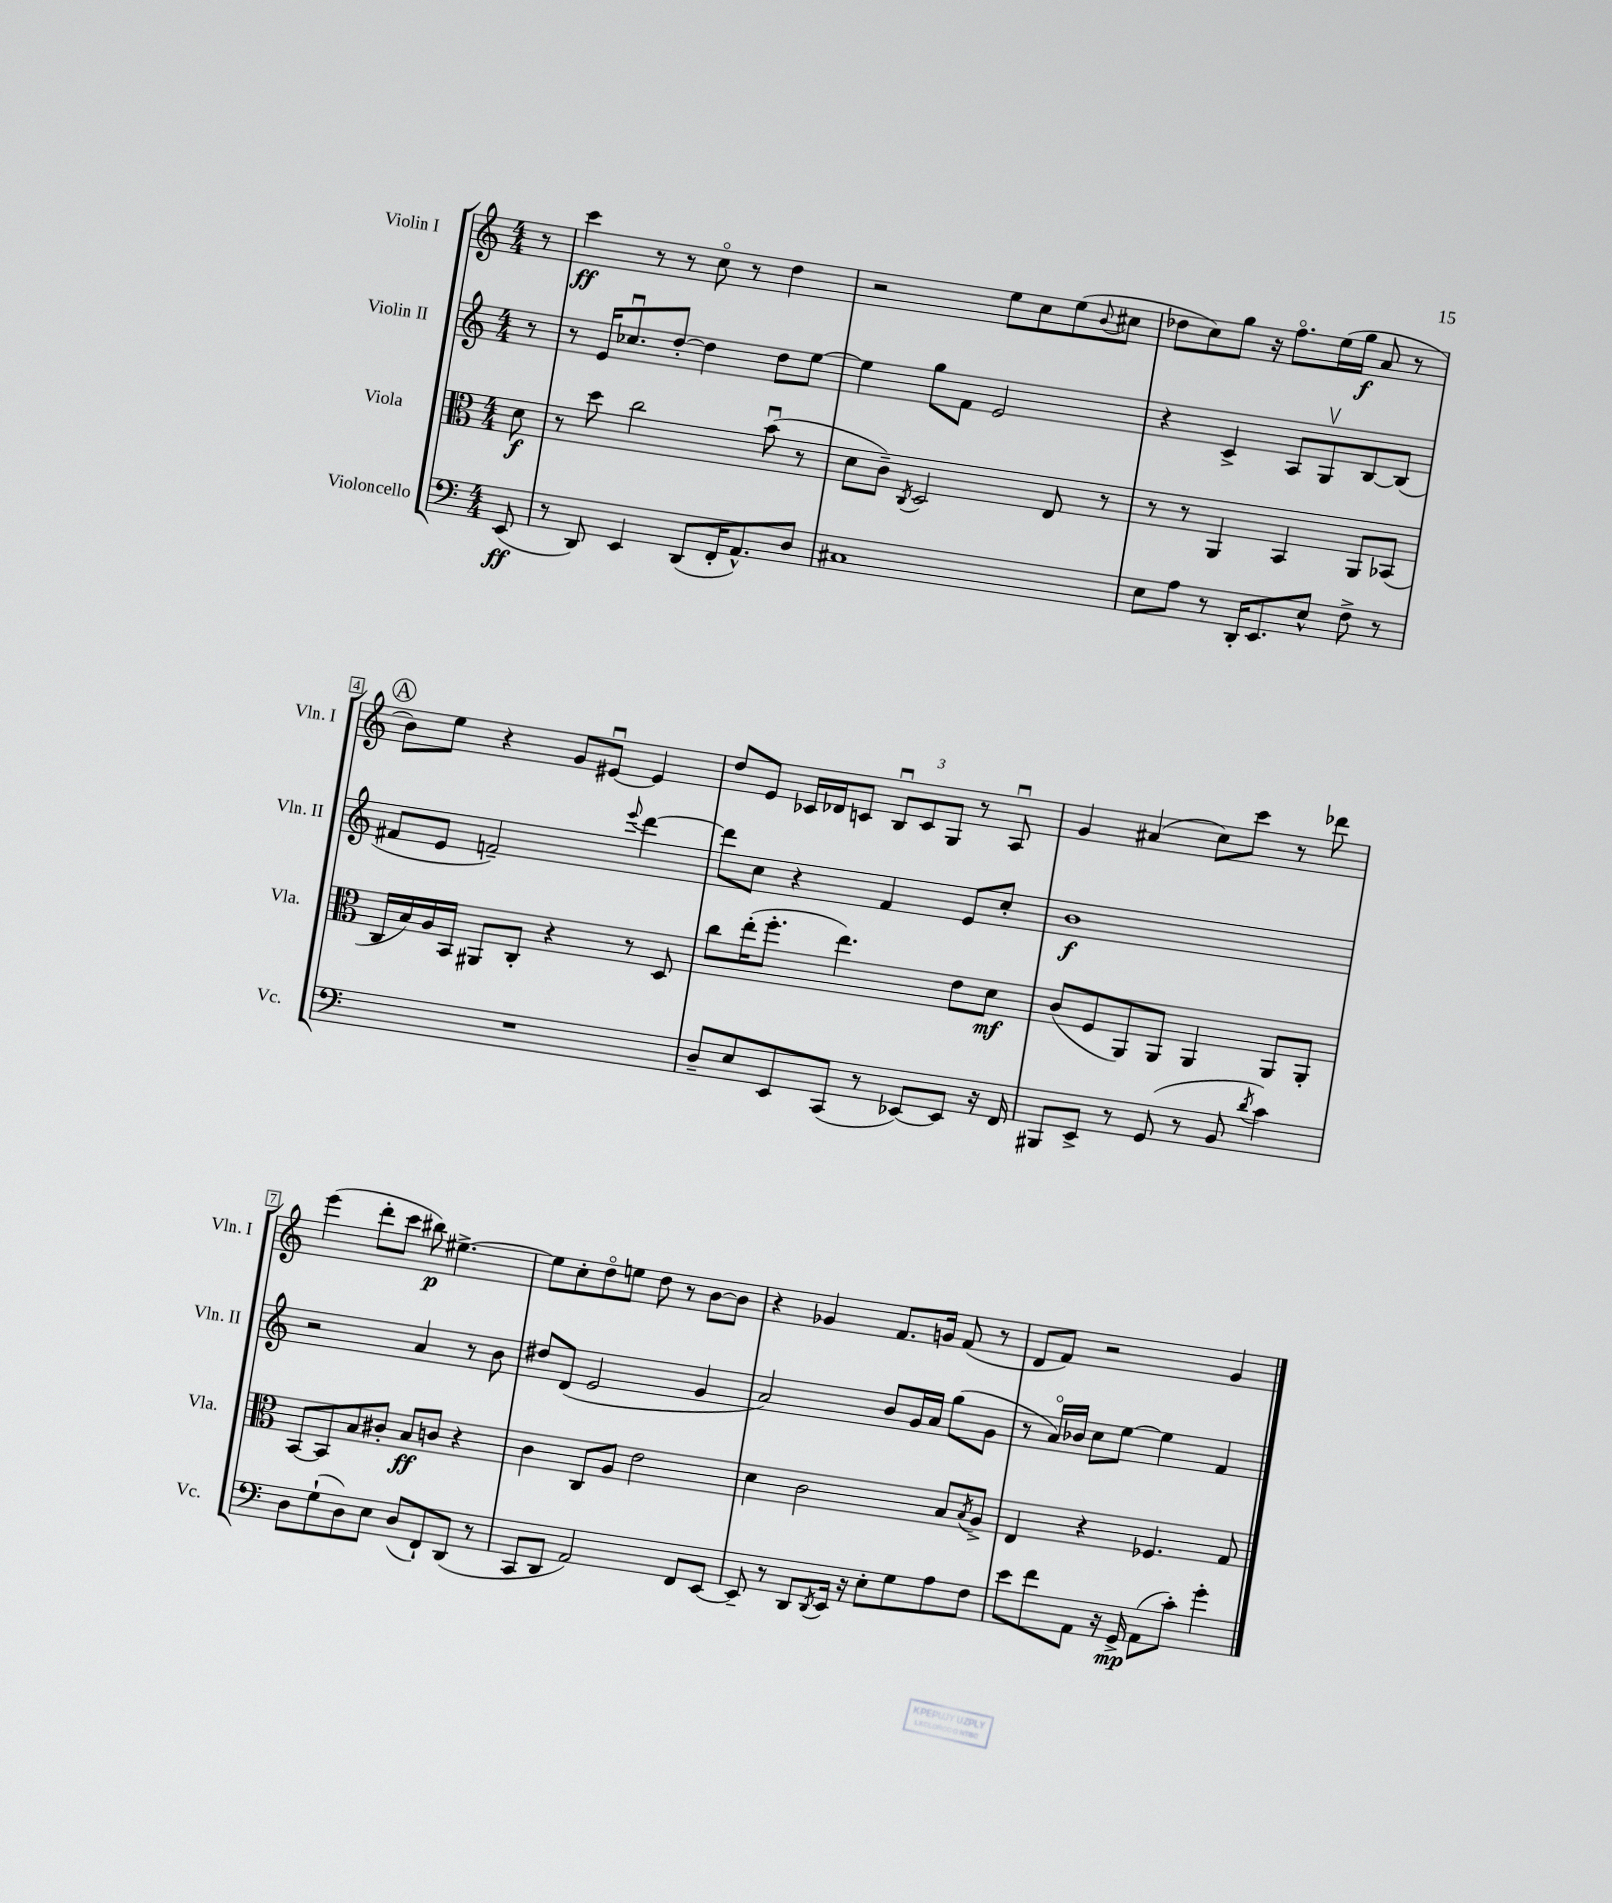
<<
\new StaffGroup <<
\new Staff = "s0" \with { instrumentName = "Violin I" shortInstrumentName = "Vln. I" } {
    \clef treble \key c \major \numericTimeSignature \time 4/4 \partial 8
    r8 |
    c'''4\ff r8 r8 c''8\flageolet r8 d''4 |
    r2 e''8 c''8 e''8( \appoggiatura { b'8 } cis''8 |
    des''8 c''8) g''8 r16 f''8.\flageolet e''16( g''16\f a'8 r8 |
    \mark \markup { \circle "A" } b'8) e''8 r4 g'8 eis'8~\downbow eis'4 |
    d''8 e'8 ces'16 des'16 c'8 \tuplet 3/2 { b8\downbow c'8 g8 } r8 a8\downbow |
    g'4 ais'4( c''8) c'''8 r8 des'''8 |
    e'''4( d'''8-. c'''8 bis''8\p) eis''4.~-> |
    eis''8 c''8-. d''8\flageolet e''8 d''8 r8 b'8~ b'8 |
    r4 ges'4 f'8. g'16 f'8( r8 |
    d'8 f'8) r2 g'4 \bar "|." |
}
\new Staff = "s1" \with { instrumentName = "Violin II" shortInstrumentName = "Vln. II" } {
    \clef treble \key c \major \numericTimeSignature \time 4/4 \partial 8
    r8 |
    r8 e'16 ces''8.\downbow d''8~-. d''4 d''8 e''8~ |
    e''4 g''8 f'8 e'2 |
    r4 c'4-> a8 g8\upbow b8~ b8( |
    \mark \markup { \circle "A" } fis'8 e'8 f'2--) \appoggiatura { e'''8 } d'''4~ |
    d'''8 c''8 r4 f'4 e'8 c''8-. |
    b'1\f |
    r2 a'4 r8 b'8 |
    dis''8 d'8( e'2 g'4 |
    a'2) b'8 g'16 a'16 g''8( g'8 |
    r8 a'16\flageolet) bes'16 c''8 e''8~ e''4 f'4 \bar "|." |
}
\new Staff = "s2" \with { instrumentName = "Viola" shortInstrumentName = "Vla." } {
    \clef alto \key c \major \numericTimeSignature \time 4/4 \partial 8
    d'8\f |
    r8 d''8 c''2 b'8\downbow( r8 |
    d'8 c'8--) \acciaccatura { c8 } d2 e8 r8 |
    r8 r8 a,4 b,4 a,8 bes,8( |
    \mark \markup { \circle "A" } c16 b16) a16 b,16 ais,8 c8-. r4 r8 d8 |
    c''8 e''16-.( f''8.-. e''4.) e'8 d'8\mf |
    c'8( f8 a,8) a,8 a,4 a,8 a,8-. |
    b,8~ b,8 b8 cis'8-. b8\ff c'8 r4 |
    c'4 c8 a8 e'2 |
    d'4 c'2 b8 \acciaccatura { b8 } a8-> |
    e4 r4 fes4. g8 \bar "|." |
}
\new Staff = "s3" \with { instrumentName = "Violoncello" shortInstrumentName = "Vc." } {
    \clef bass \key c \major \numericTimeSignature \time 4/4 \partial 8
    e,8\ff( |
    r8 d,8) e,4 d,8( f,16-. a,8.-^) d8 |
    cis1 |
    e8 a8 r8 d,16-. e,8. e8-^ f8-> r8 |
    \mark \markup { \circle "A" } R1 |
    d8-- e8 e,8 c,8( r8 ees,8~) ees,8 r16 f,16 |
    bis,,8 e,8-> r8 g,8( r8 b,8 \acciaccatura { d'8 } c'4) |
    d8 g8-!( d8) e8 d8( f,8-!) d,8( r8 |
    c,8 d,8 a,2) f,8 e,8~ |
    e,8-- r8 d,8 \acciaccatura { d,8 } e,16 r16 e8-. g8 a8 f8 |
    e'8 f'8 a,8 r16 g,16->\mp a,8( c'8-.) g'4-. \bar "|." |
}
>>
>>
\layout { \context { \Score \override BarNumber.stencil = #(make-stencil-boxer 0.1 0.3 ly:text-interface::print) } }
